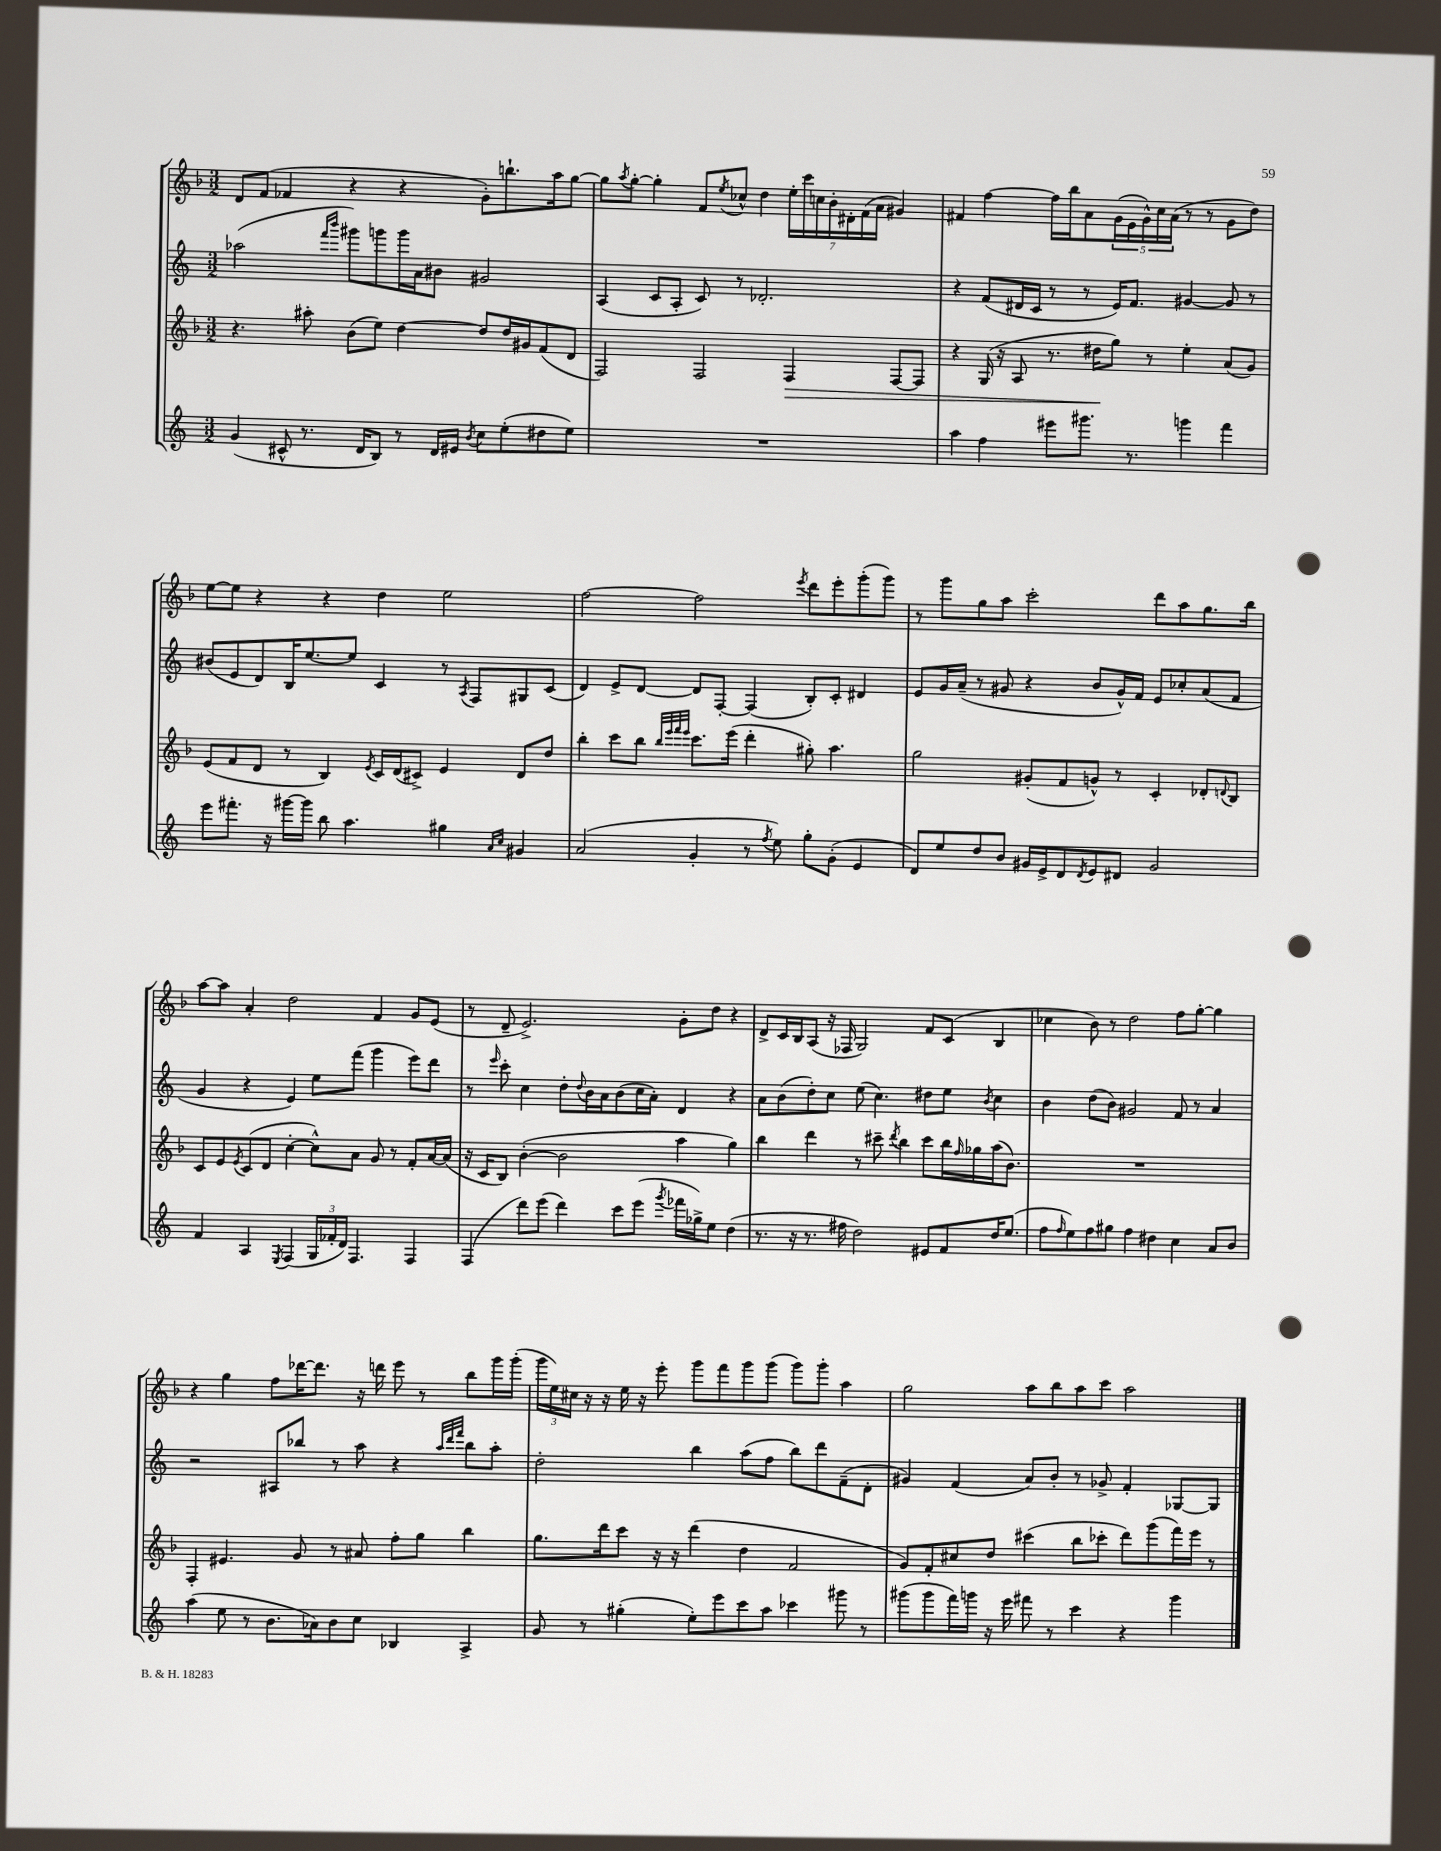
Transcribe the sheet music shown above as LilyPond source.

<<
\new StaffGroup <<
\new Staff = "s0" {
    \clef treble \key f \major \numericTimeSignature \time 3/2
    d'8 f'8( fes'4 r4 r4 g'8-.) b''8.-! a''16 g''8~ |
    g''8 \acciaccatura { a''8 } g''8~-. g''4-. f'8 \acciaccatura { e''8 } ces''8-^ d''4 \tuplet 7/4 { e''16-. c'''16 c''16 bes'16-. dis'16-. f'16( a'16 } gis'4) |
    fis'4 f''4~ f''16 bes''16 a'8 \tuplet 5/4 { g'16( e'16 g'16-^) c''16 a'16( } r8 r8 g'8 d''8) |
    e''8~ e''8 r4 r4 d''4 e''2 |
    f''2~ f''2 \acciaccatura { e'''8 } d'''8 e'''8-. g'''8-.( g'''8) |
    r8 g'''8 g''8 a''8 c'''2-. d'''8 a''8 g''8. bes''16 |
    a''8~ a''8 a'4-. d''2 f'4 g'8 e'8( |
    r8 d'8-- e'2.->) g'8-. d''8 r4 |
    d'8-> c'16 bes16 a8( r16 fes16 g2) f'8 c'8( bes4 |
    ces''4 bes'8) r8 d''2 f''8 g''8~-. g''4 |
    r4 g''4 f''8 des'''16~ des'''8. r16 d'''16 e'''8 r8 bes''8 g'''16 g'''16-.( |
    \tuplet 3/2 { g'''16 e''16) cis''16 } r16 r16 e''16 r16 e'''8-. g'''8 f'''8 g'''8 g'''8( g'''8) g'''8-. a''4 |
    g''2 a''8 bes''8 a''8 c'''8 a''2 \bar "|." |
}
\new Staff = "s1" {
    \clef treble \key c \major \numericTimeSignature \time 3/2
    aes''2( \grace { f'''16 b'''16 } gis'''8) g'''8 g'''16 a'16 bis'8 gis'2 |
    a4( c'8 a8-. c'8) r8 des'2.-. |
    r4 f'8( dis'16 c'16 r8 r8 e'16) f'8. gis'4~ gis'8 r8 |
    bis'8( e'8 d'8) b16 e''8.~ e''8 c'4 r8 \acciaccatura { a8 } f8 gis8 c'8( |
    d'4) e'8-> d'8~ d'8 f8~-. f4( b8-.) c'8-. dis'4 |
    e'8 g'16 a'16--( r8 gis'8 r4 b'8 gis'16-^) f'16 e'8 ces''8-. a'8( f'8 |
    g'4 r4 e'4) e''8 f'''8( g'''4 e'''8) d'''8 |
    r8 \grace { e'''16 } c'''8-. c''4 d''8-. \appoggiatura { d''8 } b'16 a'16 b'8( c''16 a'16-.) d'4 r4 |
    a'8 b'8( d''8-.) c''8 e''8( c''4.) dis''8 e''8 \acciaccatura { b'8 } c''4 |
    b'4 d''8( b'8) gis'2 f'8 r8 a'4 |
    r2 ais8 bes''8 r8 a''8 r4 \grace { a''32 d'''32 f'''32 } bes''8 a''8-. |
    d''2-. b''4 a''8( f''8 b''8) d'''8 f'8--( d'8-. |
    gis'4) f'4( a'8) b'8-. r8 ges'8-> f'4-. ges8~ ges8 \bar "|." |
}
\new Staff = "s2" {
    \clef treble \key f \major \numericTimeSignature \time 3/2
    r4. ais''8-. bes'8( e''8) d''4~ d''8 d''16 gis'16 f'8( d'8 |
    f2) f2 f4\> f8~ f8 |
    r4 g16( r16 a8 r8. dis''16\! g''8) r8 e''4-. a'8( g'8) |
    e'8( f'8 d'8 r8 bes4) \acciaccatura { e'8 } c'16 d'16( cis'8->) e'4 d'8 d''8 |
    bes''4-. c'''8 bes''8 \grace { bes''32 e'''32 f'''32 e'''32 } c'''8. e'''16( d'''4-. gis''8-.) a''4. |
    g''2 gis'8-.( f'8 g'8-^) r8 c'4-. des'8-. \appoggiatura { d'8 } bes8 |
    c'8 e'8 \acciaccatura { e'8 } c'8( d'8 c''4~-. c''8-^) a'8 g'8 r8 f'8-. a'16~ a'16( |
    r16 c'16 bes8) bes'4~-.( bes'2 a''4 g''4) |
    bes''4 d'''4 r8 cis'''8-- \acciaccatura { d'''8 } bes''4 cis'''8 bes''16 \grace { f''16 } ges''16 a''16( bes'8.) |
    R1. |
    f4-. eis'4. g'8 r8 ais'8 f''8-. g''8 bes''4 |
    g''8. d'''16 c'''8 r16 r16 d'''4( d''4 f'2 |
    g'8) f'8-. cis''8 d''8 cis'''4( bes''8 ces'''8-. d'''8) g'''8( f'''16) e'''16 r8 \bar "|." |
}
\new Staff = "s3" {
    \clef treble \key c \major \numericTimeSignature \time 3/2
    g'4( cis'8-^ r8. d'16 b8) r8 d'16 eis'16 \acciaccatura { b'8 } c''8 e''8-.( dis''8 e''8) |
    R1. |
    a''4 f''4 eis'''8 gis'''8. r8. g'''4 f'''4 |
    e'''8 fis'''8.-. r16 gis'''16~ gis'''16 b''8 a''4. gis''4 \grace { a'16 c''16 } gis'4 |
    a'2( g'4-. r8 \acciaccatura { f''8 } e''8) g''8-. g'8-.( e'4 |
    d'8) e''8 d''8 b'8 gis'16 e'16-> d'8 \acciaccatura { d'8 } e'8 dis'8 gis'2 |
    f'4 a4 \acciaccatura { e8 } f4( \tuplet 3/2 { g16 fes'16-. d'16) } f4. f4 |
    f4( d'''8) e'''8( d'''4) c'''8 e'''8( \acciaccatura { g'''8 } fes'''16 ges''16->) e''8 d''4( |
    r8. r16 r8. fis''16 d''2) eis'8 f'8 d''16 e''8.( |
    f''8 \grace { f''16 } e''8) f''8 gis''8 f''4 dis''4 c''4 a'8 b'8 |
    a''4( e''8 r8 b'8. aes'16) b'8 c''8 bes4 a4-> |
    g'8 r8 gis''4-.( e''8-.) e'''8 c'''8 a''8 ces'''4 gis'''8 r8 |
    gis'''8( gis'''8 f'''16) g'''16 r16 e'''16 fis'''8 r8 c'''4 r4 g'''4 \bar "|." |
}
>>
>>
\layout { \context { \Score \remove "Bar_number_engraver" } }
